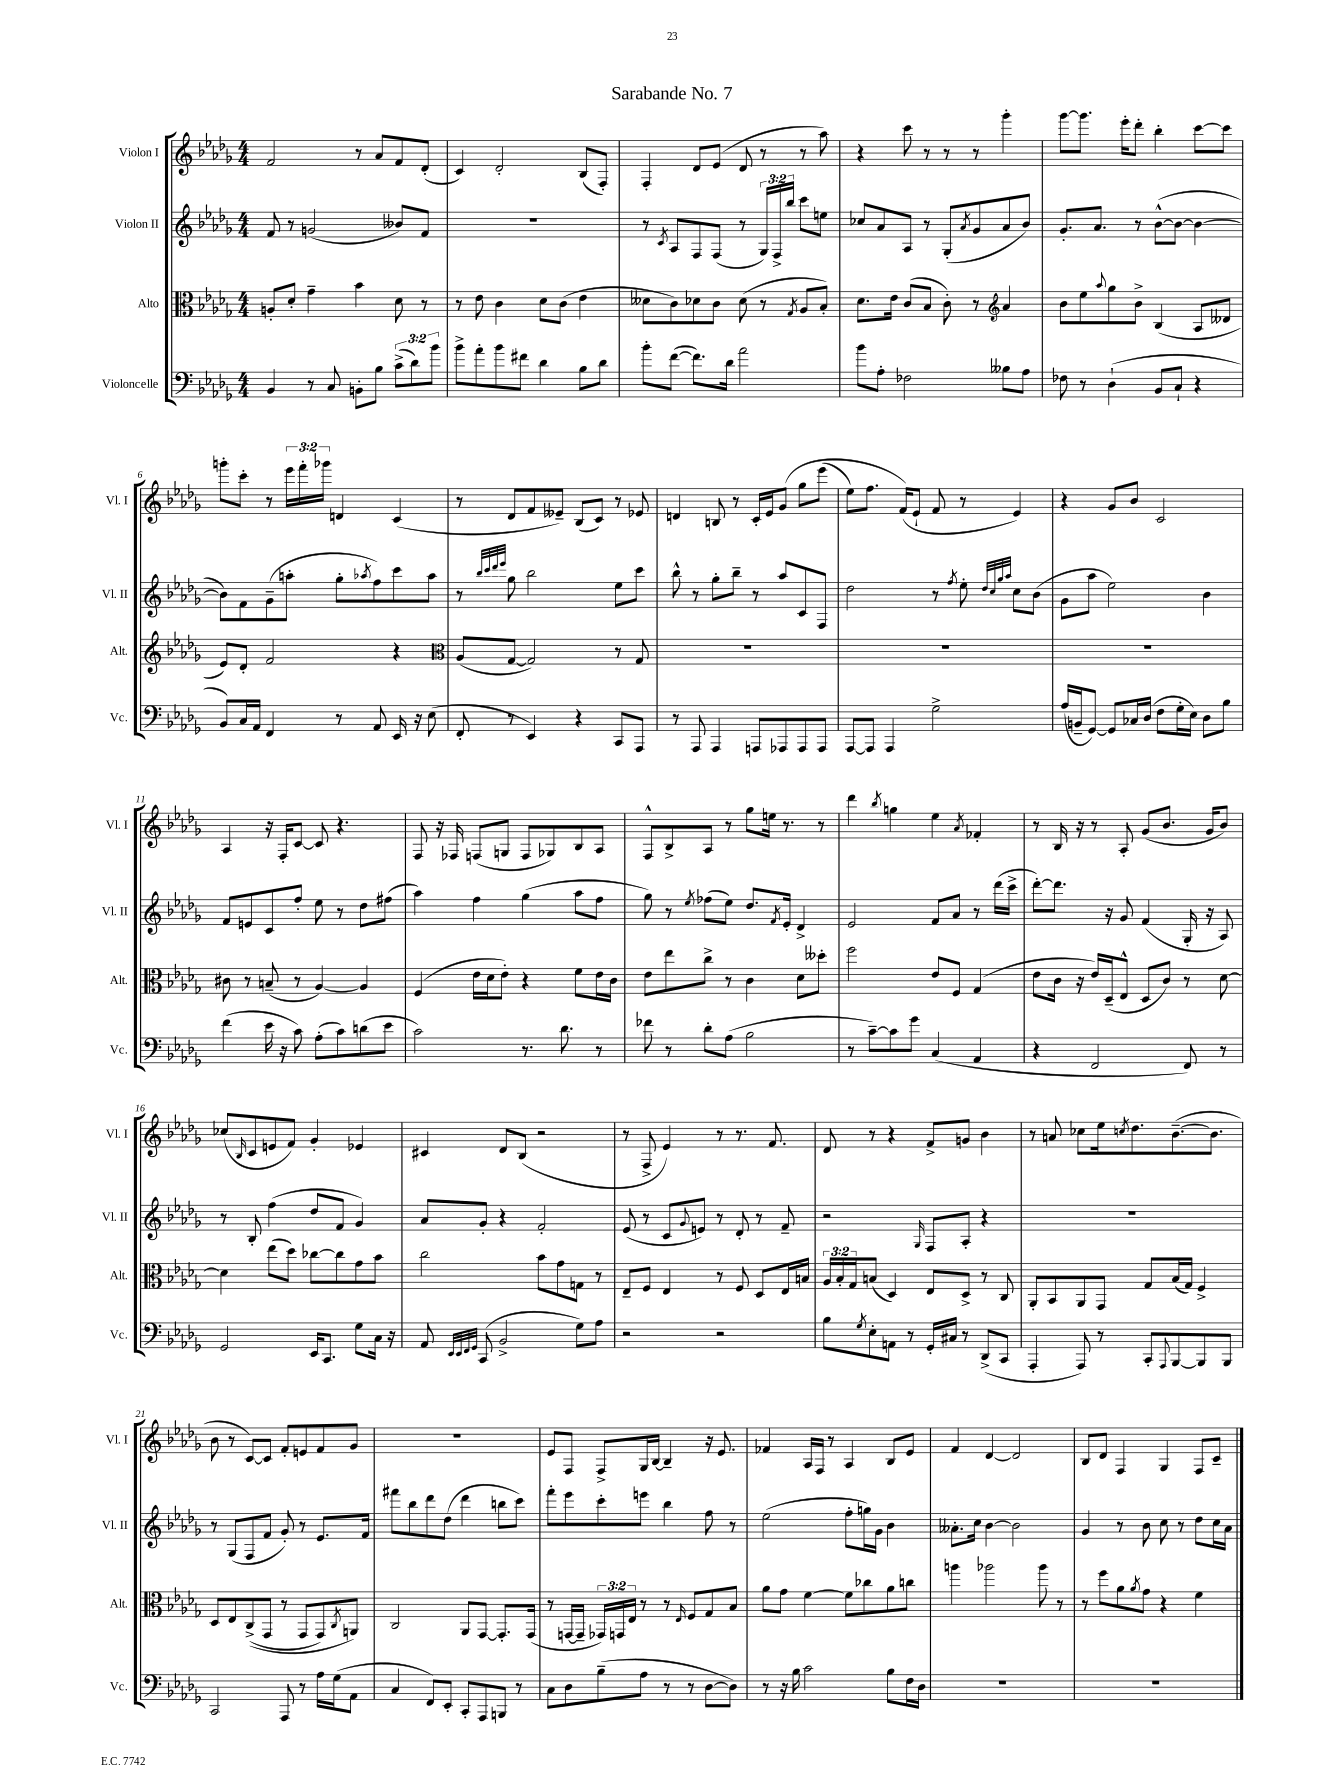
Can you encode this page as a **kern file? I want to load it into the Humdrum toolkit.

**kern	**kern	**kern	**kern
*part4	*part3	*part2	*part1
*staff4	*staff3	*staff2	*staff1
*I"Violoncelle	*I"Alto	*I"Violon II	*I"Violon I
*I'Vc.	*I'Alt.	*I'Vl. II	*I'Vl. I
*clefF4	*clefC3	*clefG2	*clefG2
*k[b-e-a-d-g-]	*k[b-e-a-d-g-]	*k[b-e-a-d-g-]	*k[b-e-a-d-g-]
*M4/4	*M4/4	*M4/4	*M4/4
=1	=1	=1	=1
4BB-/	8An'/L	8f/	2f/
.	8d-'/J	8r	.
8r	4g-~\	(2gn/	.
8C/	.	.	.
8BBn'\L	4b-\	.	8r
8B-\J	.	.	8a-/L
(12c^\L	8d-\	8b--X/L)	8f/
12d-\)	.	.	.
.	8r	8f/J	(8d-'/J
12b-\J	.	.	.
=2	=2	=2	=2
8b-^\L	8r	1r	4c/)
8a-'\	8e-\	.	.
8b-\	4c\	.	2d-'/
8f#X\J	.	.	.
4d-\	8d-\L	.	.
.	(8c\J	.	.
8B-\L	4e-\	.	(8B-/L
8d-\J	.	.	8F'/J)
=3	=3	=3	=3
8b-'\L	8d--X\L	8r	4F'/
.	.	8qc/	.
([8f\J	8c\)	8A-/L	.
8.f\L])	8d-X\	8F/	8d-/L
.	8c\J	(8F/J	(8e-/J
16d-\Jk	.	.	.
2a-\	(8d-\	8r	8d-/
.	8r	24G-/LL)	8r
.	.	24F^/	.
.	.	24bb-/JJ	.
.	8qG-/	.	.
.	8A-/L	8ccc\L	8r
.	8B-'/J)	8een\J	8aa-\)
=4	=4	=4	=4
8b-\L	8.d-\L	8cc-X/L	4r
8A-'\J	.	8a-/	.
.	16e-\Jk	.	.
2F-X\	(8c/L	8A-/J	8ccc\
.	8B-/J	8r	8r
.	8c'\)	(8G-'/L	8r
.	.	8qa-/	.
.	8r	8g-/	8r
*	*clefG2	*	*
8B--X\L	4a-/	8a-/	4ggg-'\
8A-\J	.	8b-/J)	.
=5	=5	=5	=5
8F-X\	8b-\L	8.g-'/L	[8ggg-\L
8r	8ee-\	.	8.ggg-\J]
.	.	8.a-/J	.
.	8qqaa-/	.	.
(4D-`\	8gg-\	.	.
.	.	.	16eee-'\KL
.	8b-^\J	8r	8ddd-'\J
8BB-/L	(4B-/	([8b-^^\L	4bb-'\
8C`/J	.	8b-\J_	.
4r	8A-/L	4b-\_	[8ccc\L
.	8d--X/J	.	8ccc\J]
!!LO:LB:g=z
=6	=6	=6	=6
8BB-/L)	8e-/L)	8b-\L])	8gggn'\L
16C/L	8d-'/J	8f\	8ccc'\J
16AA-/JJ	.	.	.
4FF/	2f/	(8g-~\	8r
.	.	8aan'\J	24eee-\LL
.	.	.	24fff'\
.	.	.	24ggg-X\JJ
8r	.	8gg-'\L	4dn/
.	.	8qaa-X/	.
8AA-/	.	8ff\)	.
16EE-/	4r	8ccc\	(4c/
16r	.	.	.
(8E-\	.	8aa-\J	.
=7	=7	=7	=7
*	*clefC3	*	*
8FF'/	(8A-/L	8r	8r
.	.	32qqbb-/LLL	.
.	.	32qqccc/	.
.	.	32qqddd-/	.
.	.	32qqeee-/JJJ	.
8r	[8G-/J	8gg-\	8d-/L
4EE-/)	2G-/])	2bb-\	8f/
.	.	.	8e--X~/J)
4r	.	.	(8B-/L
.	.	.	8c/J)
8CC/L	8r	8ee-\L	8r
8AAA-/J	8G-/	8ccc\J	8e-X/
=8	=8	=8	=8
8r	1r	8bb-^^\	4dn/
8AAA-/	.	8r	.
4AAA-/	.	8gg-'\L	8Bn/
.	.	8bb-~\J	8r
8AAAn/L	.	8r	16c'/LL
.	.	.	16e-/J
8AAA-X/	.	8aa-/L	(8g-/J
8AAA-/	.	8c/	8gg-\L
8AAA-/J	.	8F/J	(8eee-\J
=9	=9	=9	=9
[8AAA-/L	1r	2dd-\	8ee-\L)
8AAA-/J]	.	.	8.ff\J
4AAA-/	.	.	.
.	.	.	(16f/KL)
.	.	.	8e-`/J
2G-^\	.	8r	8f/
.	.	8qff/	.
.	.	8ee-'\	8r
.	.	32qqdd-/LLL	.
.	.	32qqcc/	.
.	.	32qqgg-/	.
.	.	32qqaa-/JJJ	.
.	.	8cc\L	4e-/)
.	.	(8b-\J	.
=10	=10	=10	=10
(16A-/LL	1r	8g-\L	4r
16BBn~/J	.	.	.
[8GG-/J)	.	8aa-\J	.
8GG-/L]	.	2ee-\)	8g-/L
16C-X/L	.	.	8b-/J
(16D-/JJ	.	.	.
8F\L	.	.	2c/
16G-'\L	.	.	.
16E-\JJ)	.	.	.
8D-\L	.	4b-\	.
8B-\J	.	.	.
!!LO:LB:g=z
=11	=11	=11	=11
(4f\	8c#X\	8f/L	4A-/
.	8r	8en/	.
16e-\	(8Bn~/	8c/	16r
16r	.	.	16F'/KL
8c\)	8r	8ff'/J	[8c/J
(8A-'\L	[4A-/)	8ee-\	8c/]
8c\)	.	8r	4.r
(8dn\	4A-/]	8dd-\L	.
8e-\J	.	(8ff#X\J	.
=12	=12	=12	=12
2c\)	(4F/	4aa-\)	8F/
.	.	.	16r
.	.	.	16F-X/
.	16e-\LL	4ff\	(8Fn/L
.	16d-\J	.	.
.	8e-'\J)	.	8Gn/J
8.r	4r	(4gg-\	8F/L
.	.	.	8G-X/)
8.d-\	.	.	.
.	8f\L	8aa-\L	8B-/
8r	16e-\L	8ff\J	8A-/J
.	16c\JJ	.	.
=13	=13	=13	=13
8f-X\	8e-\L	8gg-\)	8F^^/L
8r	8ee-\	8r	8B-^/
.	.	8qee-/	.
8d-'\L	8cc^\J	(8ff-X\L	8A-/J
(8A-\J	8r	8ee-\J)	8r
2B-\	4c\	8.dd-/L	8gg-\L
.	.	.	16een\Jk
.	.	8qf/	.
.	.	16e-'/Jk	8.r
.	8d-\L	4d-^/	.
.	8dd--X'\J	.	8r
=14	=14	=14	=14
8r	2ff\	2e-/	4ddd-\
[8c~\L)	.	.	.
.	.	.	8qbb-/
8c\]	.	.	4ggn\
8g-\J	.	.	.
(4C/	8e-/L	8f/L	4ee-\
.	8F/J	8a-/J	.
.	.	.	8qa-/
4AA-/	(4G-/	8r	4f-X'/
.	.	(16ddd-\LL	.
.	.	16ccc^\JJ	.
=15	=15	=15	=15
4r	8e-\L	[8ddd-'\L)	8r
.	16c\Jk	8.ddd-\J]	16B-/
.	16r	.	16r
2FF/	16e-/LL)	.	8r
.	(16D-~/J	16r	.
.	8E-^^/J	8g-/	8A-'/
.	8D-/L	(4f/	(8g-/L
.	8c/J)	.	8.b-/J
8FF/)	8r	16G-'/	.
.	.	16r	16g-/KL
8r	[8d-\	8A-/)	8b-/J)
!!LO:LB:g=z
=16	=16	=16	=16
2GG-/	4d-\]	8r	(8cc-X/L
.	.	.	16qqB-/
.	.	8B-'/	8c/
.	(8ee-\L	(4ff\	8en/
.	8dd-\J)	.	8f/J)
16EE-/KL	[8cc-X\L	8dd-/L	4g-'/
8.CC/J	.	.	.
.	8cc-\]	8f/J	.
8G-\L	8g-\	4g-/)	4e-X/
16C\Jk	8b-\J	.	.
16r	.	.	.
=17	=17	=17	=17
8AA-/	2cc\	8a-/L	4c#X/
32qqEE-/LLL	.	.	.
32qqEE-/	.	.	.
32qqFF/	.	.	.
32qqGG-/JJJ	.	.	.
(8CC/	.	8g-'/J	.
2BB-^/	.	4r	8d-/L
.	.	.	(8B-/J
.	8b-\L	2f'/	2r
.	8g-\	.	.
8G-\L)	8Gn\J	.	.
8A-\J	8r	.	.
=18	=18	=18	=18
2r	8E-~/L	(8e-/	8r
.	8F/J	8r	8F^/
.	4E-/	8c/L	4e-/)
.	.	8qqg-/	.
.	.	8en/J)	.
2r	8r	8r	8r
.	8F/	8d-'/	8.r
.	8D-/L	8r	.
.	.	.	8.f/
.	16E-/L	8f~/	.
.	16Bn/JJ	.	.
=19	=19	=19	=19
8B-\L	24A-/LL	2r	8d-/
.	24B-'/	.	.
.	24G-/J	.	.
8qG-/	.	.	.
8E-'\	(8Bn/J	.	8r
8AAn\J	4D-/)	.	4r
8r	.	.	.
.	.	16qqG-/	.
16GG-'/LL	8E-/L	8F/L	8f^/L
16C#X/JJ	.	.	.
8r	8D-^/J	8A-'/J	8gn/J
(8DD-^/L	8r	4r	4b-\
8CC/J	8C/	.	.
=20	=20	=20	=20
4AAA-'/	8AA-'/L	1r	8r
.	8BB-/	.	8an/
8AAA-/)	8AA-/	.	8cc-X\L
8r	8GG-/J	.	16ee-\k
.	.	.	8qccn/
.	.	.	8.dd-\
8CC'/L	8G-/L	.	.
8qqAAA-/	.	.	.
[8BBB-/	(16B-/L	.	([8.b-~\
.	16G-/JJ)	.	.
8BBB-/]	4F^/	.	.
.	.	.	8.b-\J]
8BBB-/J	.	.	.
!!LO:LB:g=z
=21	=21	=21	=21
2CC/	8D-/L	8r	8b-\
.	8E-/	(8G-/L	8r
.	((8C^/	8F/	[8c/L)
.	8GG-/J	8f/J	8c/J]
8AAA-/	8r	8g-'/)	8f'/L
8r	8GG-/L	8r	8en/
16A-\LL	8GG-/)	8.e-/L	8f/
(16G-\J	.	.	.
.	8qC/	.	.
8AA-\J	8AAn/J)	.	8g-/J
.	.	16f/Jk	.
=22	=22	=22	=22
4C/	2C/	8fff#X\L	1r
.	.	8bb-\	.
8FF/L)	.	8ddd-\	.
8EE-'/J	.	(8dd-\J	.
8CC'/L	8AA-/L	4ddd-\	.
8AAA-/	[8GG-/J	.	.
8BBBn/J	8.GG-'/L]	8bbn\L	.
8r	.	8ccc\J)	.
.	(16GG-/Jk	.	.
=23	=23	=23	=23
8C\L	8r	8fff'\L	8e-/L
8D-\	[16GGn/LL	8eee-\	8F/J
.	16GG~/JJ]	.	.
(8B-~\	24GG-X/LL)	8ccc'\	8F^/L
.	24GGn/	.	.
.	24E-/JJ	.	.
8A-\J	8r	8eeen\J	16G-/L
.	.	.	[16B-/JJ
8r	8r	4bb-\	4B-~/]
.	16qqE-/	.	.
8r	8F/L	.	.
[8D-\L	8G-/	8ff\	16r
.	.	.	8.e-/
8D-\J])	8B-/J	8r	.
=24	=24	=24	=24
8r	8a-\L	(2ee-\	4f-X/
16r	8g-\J	.	.
16B-\	.	.	.
2c\	[4f\	.	16A-/LL
.	.	.	16F/JJ
.	.	.	8r
.	8f\L]	8ff'\L	4A-/
.	8cc-X\	16ggn\L)	.
.	.	16g-\JJ	.
8B-\L	8a-\	4b-\	8B-/L
16F\L	8ccn\J	.	8e-/J
16D-\JJ	.	.	.
=25	=25	=25	=25
1r	4aan\	8.a--X'\L	4f/
.	.	16cc\Jk	.
.	2aa-X\	[4b-\	[4d-/
.	.	2b-\]	2d-/]
.	8aa-\	.	.
.	8r	.	.
=26	=26	=26	=26
1r	8r	4g-/	8B-/L
.	8ff\L	.	8d-/J
.	8a-\	8r	4F/
.	8qa-/	.	.
.	8g-\J	8b-\	.
.	4r	8cc\	4G-/
.	.	8r	.
.	4f\	8dd-\L	8F/L
.	.	16cc\L	8c~/J
.	.	16a-\JJ	.
==	==	==	==
*-	*-	*-	*-
